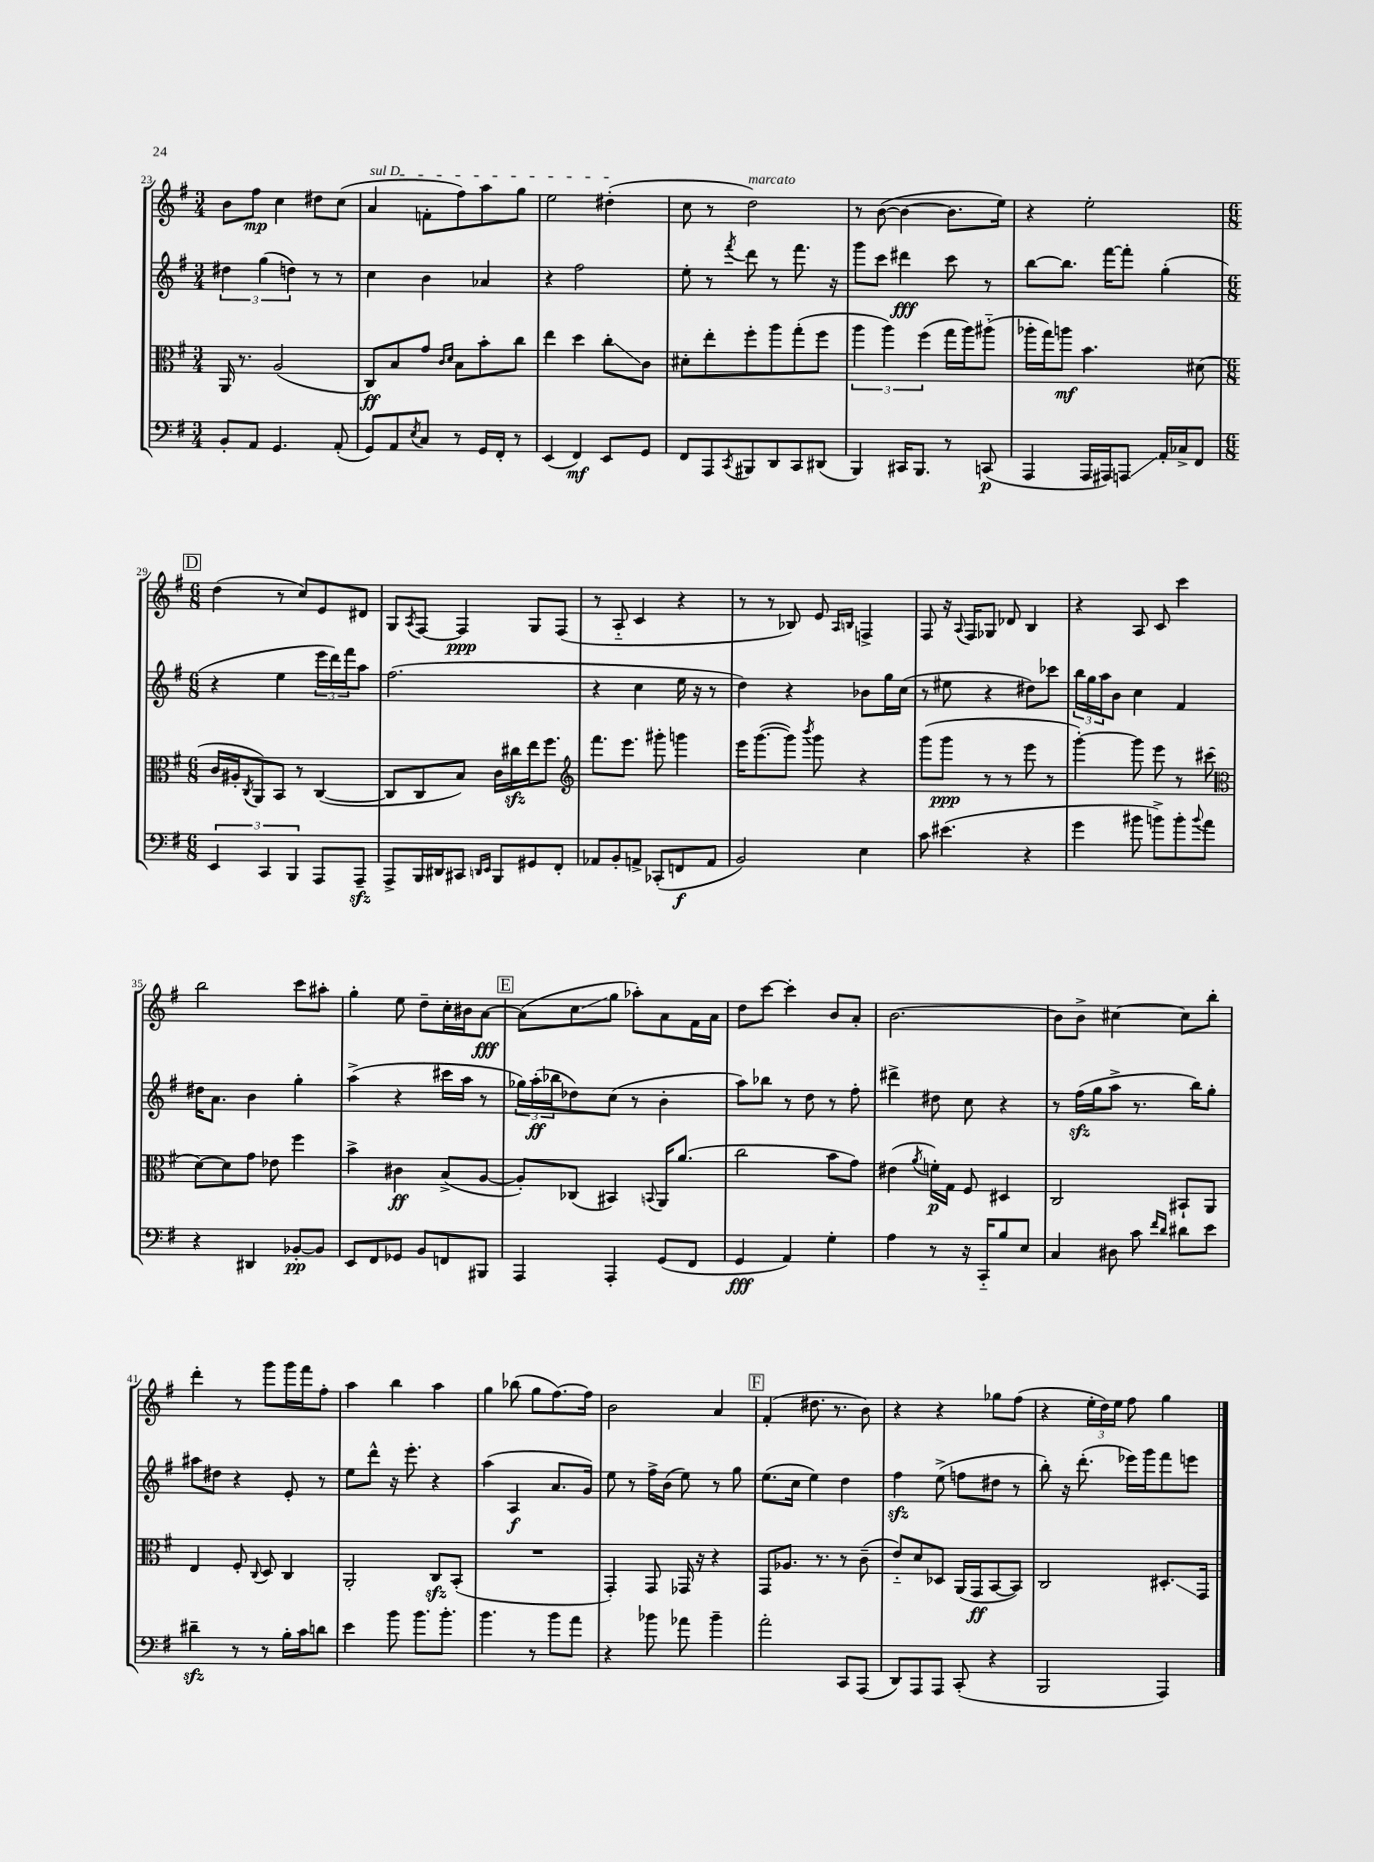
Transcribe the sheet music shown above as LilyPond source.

<<
\new StaffGroup <<
\new Staff = "s0" {
    \clef treble \key g \major \numericTimeSignature \time 3/4
    b'8 fis''8\mp c''4 dis''8 c''8( |
    \once \override TextSpanner.bound-details.left.text = \markup { \italic "sul D" } a'4\startTextSpan f'8-. fis''8) a''8 g''8 |
    e''2 dis''4-.\stopTextSpan( |
    c''8 r8 d''2^\markup { \italic "marcato" }) |
    r8 b'8~( b'4~ b'8. e''16) |
    r4 e''2-. |
    \mark \markup { \box "D" } \numericTimeSignature \time 6/8 d''4( r8 c''8) e'8 dis'8 |
    g8 \acciaccatura { a8 } fis8~ fis4\ppp g8 fis8( |
    r8 a8-_ c'4 r4 |
    r8 r8 bes8) e'8 \grace { a16 b16 } f4-> |
    fis8 r16 \appoggiatura { a8 } fis16 ges8 des'8 b4 |
    r4 a8 c'8 c'''4 |
    b''2 c'''8 ais''8-. |
    g''4-. e''8 d''8-- c''16-. bis'16 a'8~\fff |
    \mark \markup { \box "E" } a'8( c''8\glissando g''8 aes''8-.) a'8 fis'16 a'16 |
    d''8 c'''8~ c'''4-. b'8 a'8-. |
    b'2.~ |
    b'8 b'8-> cis''4~ cis''8 b''8-. |
    d'''4-. r8 g'''8 g'''16 fis'''16 fis''8-. |
    a''4 b''4 a''4 |
    g''4 bes''8( g''8 fis''8.~) fis''16 |
    b'2 a'4 |
    \mark \markup { \box "F" } fis'4-.( dis''8. r8. b'8) |
    r4 r4 ges''8 fis''8( |
    r4 \tuplet 3/2 { e''16-. d''16) e''16 } fis''8 g''4 \bar "|." |
}
\new Staff = "s1" {
    \clef treble \key g \major \numericTimeSignature \time 3/4
    \tuplet 3/2 { dis''4 g''4( d''4) } r8 r8 |
    c''4 b'4 aes'4 |
    r4 fis''2 |
    e''8-. r8 \acciaccatura { fis'''8 } d'''8 r8 fis'''8. r16 |
    g'''8 c'''8 dis'''4\fff c'''8 r8 |
    b''8~ b''8. fis'''16~ fis'''8-. g''4-.( |
    \mark \markup { \box "D" } \numericTimeSignature \time 6/8 r4 e''4 \tuplet 3/2 { e'''16 d'''16) fis'''16 } a''8 |
    fis''2.( |
    r4 c''4 e''16 r16 r8 |
    d''4) r4 bes'8 g''16 c''16( |
    r8 eis''8 r4 dis''8) ces'''8 |
    \tuplet 3/2 { b''16 g''16 a''16 } b'8 c''4 fis'4 |
    dis''16 a'8. b'4 g''4-. |
    a''4->( r4 cis'''16 a''16 r8 |
    \mark \markup { \box "E" } \tuplet 3/2 { ges''16) a''16-.\ff( bes''16 } des''8) c''8( r8 b'4-. |
    a''8) bes''8 r8 d''8 r8 fis''8-. |
    dis'''4-> dis''8 c''8 r4 |
    r8 fis''16\sfz( g''16 a''8-> r8. b''16) g''8-. |
    ais''8 dis''8 r4 e'8-. r8 |
    e''8 d'''8-^ r16 e'''8.-. r4 |
    a''4( a4\f a'8. g'16) |
    e''8 r8 fis''16-> b'16( e''8) r8 g''8 |
    \mark \markup { \box "F" } e''8.( c''16 e''4) d''4 |
    fis''4\sfz e''8->( f''8 dis''8 r8 |
    b''8-.) r16 d'''8.-.( ees'''16) g'''16 fis'''8 e'''8 \bar "|." |
}
\new Staff = "s2" {
    \clef alto \key g \major \numericTimeSignature \time 3/4
    a,16 r8. a2( |
    c8\ff) b8 g'8 \grace { c'16 d'16 } b8 b'8-. c''8 |
    e''4 d''4 c''8-.\glissando c'8 |
    dis'8-. e''8-. fis''8-. a''8 g''8-.( fis''8 |
    \tuplet 3/2 { a''4 a''4) fis''4( } g''16 a''16) ais''8-_( |
    aes''16-. g''16) a''8\mf b'4. dis'8( |
    \mark \markup { \box "D" } \numericTimeSignature \time 6/8 c'16 ais16-. \acciaccatura { c8 } a,8) b,8 r8 c4~( |
    c8 c8 b8) c'16 cis''16\sfz e''16 fis''8. |
    \clef treble fis'''8. e'''8. gis'''8-. g'''4 |
    e'''16 g'''8.~( g'''8) \acciaccatura { b'''8 } g'''8 r4 |
    g'''8( g'''8\ppp r8 r8 e'''8 r8 |
    g'''4~-.) g'''8 e'''8 r8 cis'''8( |
    \clef alto d'8~) d'8 g'8 ees'8 fis''4 |
    b'4-> cis'4\ff b8->( a8~ |
    \mark \markup { \box "E" } a8-.) ces8( bis,4) \appoggiatura { b,8 } a,16 a'8.( |
    c''2 b'8 g'8) |
    eis'4( \acciaccatura { a'8 } f'16-.\p) g16 fis8 dis4 |
    c2 bis,8-! a,8 |
    e4 fis8-. \appoggiatura { c8 } d8 c4 |
    a,2-. c8\sfz b,8-.( |
    R2. |
    g,4-.) g,8 ges,16 r16 r4 |
    \mark \markup { \box "F" } g,8 aes8. r8. r8 c'8--( |
    e'8-_) d'8 des8 a,16( g,16\ff b,8~ b,8) |
    c2 dis8.-.\glissando g,16 \bar "|." |
}
\new Staff = "s3" {
    \clef bass \key g \major \numericTimeSignature \time 3/4
    b,8-. a,8 g,4. a,8-.( |
    g,8) a,8 \acciaccatura { e8 } c8 r8 g,16 fis,16-. r8 |
    e,4( fis,4\mf) e,8 g,8 |
    fis,8 a,,8 \acciaccatura { c,8 } bis,,8 d,8 c,8 dis,8( |
    b,,4) cis,16 b,,8. r8 c,8\p( |
    a,,4 a,,16 ais,,16) a,,8\glissando a,16-. ces16-> fis,8 |
    \mark \markup { \box "D" } \numericTimeSignature \time 6/8 \tuplet 3/2 { e,4 c,4 b,,4 } a,,8 a,,8--\sfz |
    a,,8-> b,,16 dis,16 cis,8 \grace { d,16 e,16 } b,,8 gis,8 fis,8-. |
    aes,8 b,8-. a,8-> ces,8-.( f,8\f a,8 |
    b,2) e4 |
    c'8 eis'4.( r4 |
    g'4 bis'8 b'8->) b'8-. \appoggiatura { b'8 } a'8 |
    r4 dis,4 bes,8~-.\pp bes,8 |
    e,8 fis,8 ges,8 b,8 f,8 bis,,8 |
    \mark \markup { \box "E" } a,,4 a,,4-. g,8( fis,8 |
    g,4\fff a,4) g4-. |
    a4 r8 r16 c,16-_ b8 e8 |
    c4 dis8 c'8 \grace { fis'16 d'16 } dis'8 e'8 |
    dis'4--\sfz r8 r8 b16-. c'16 d'8 |
    e'4 b'8 b'8. b'8.-. |
    b'4. r8 b'8 a'8 |
    r4 bes'8 aes'8 bes'4-- |
    \mark \markup { \box "F" } a'2-. c,8 a,,8( |
    d,8) a,,8 a,,8 c,8-.( r4 |
    b,,2 a,,4) \bar "|." |
}
>>
>>
\layout { \context { \Score currentBarNumber = #23 } }
